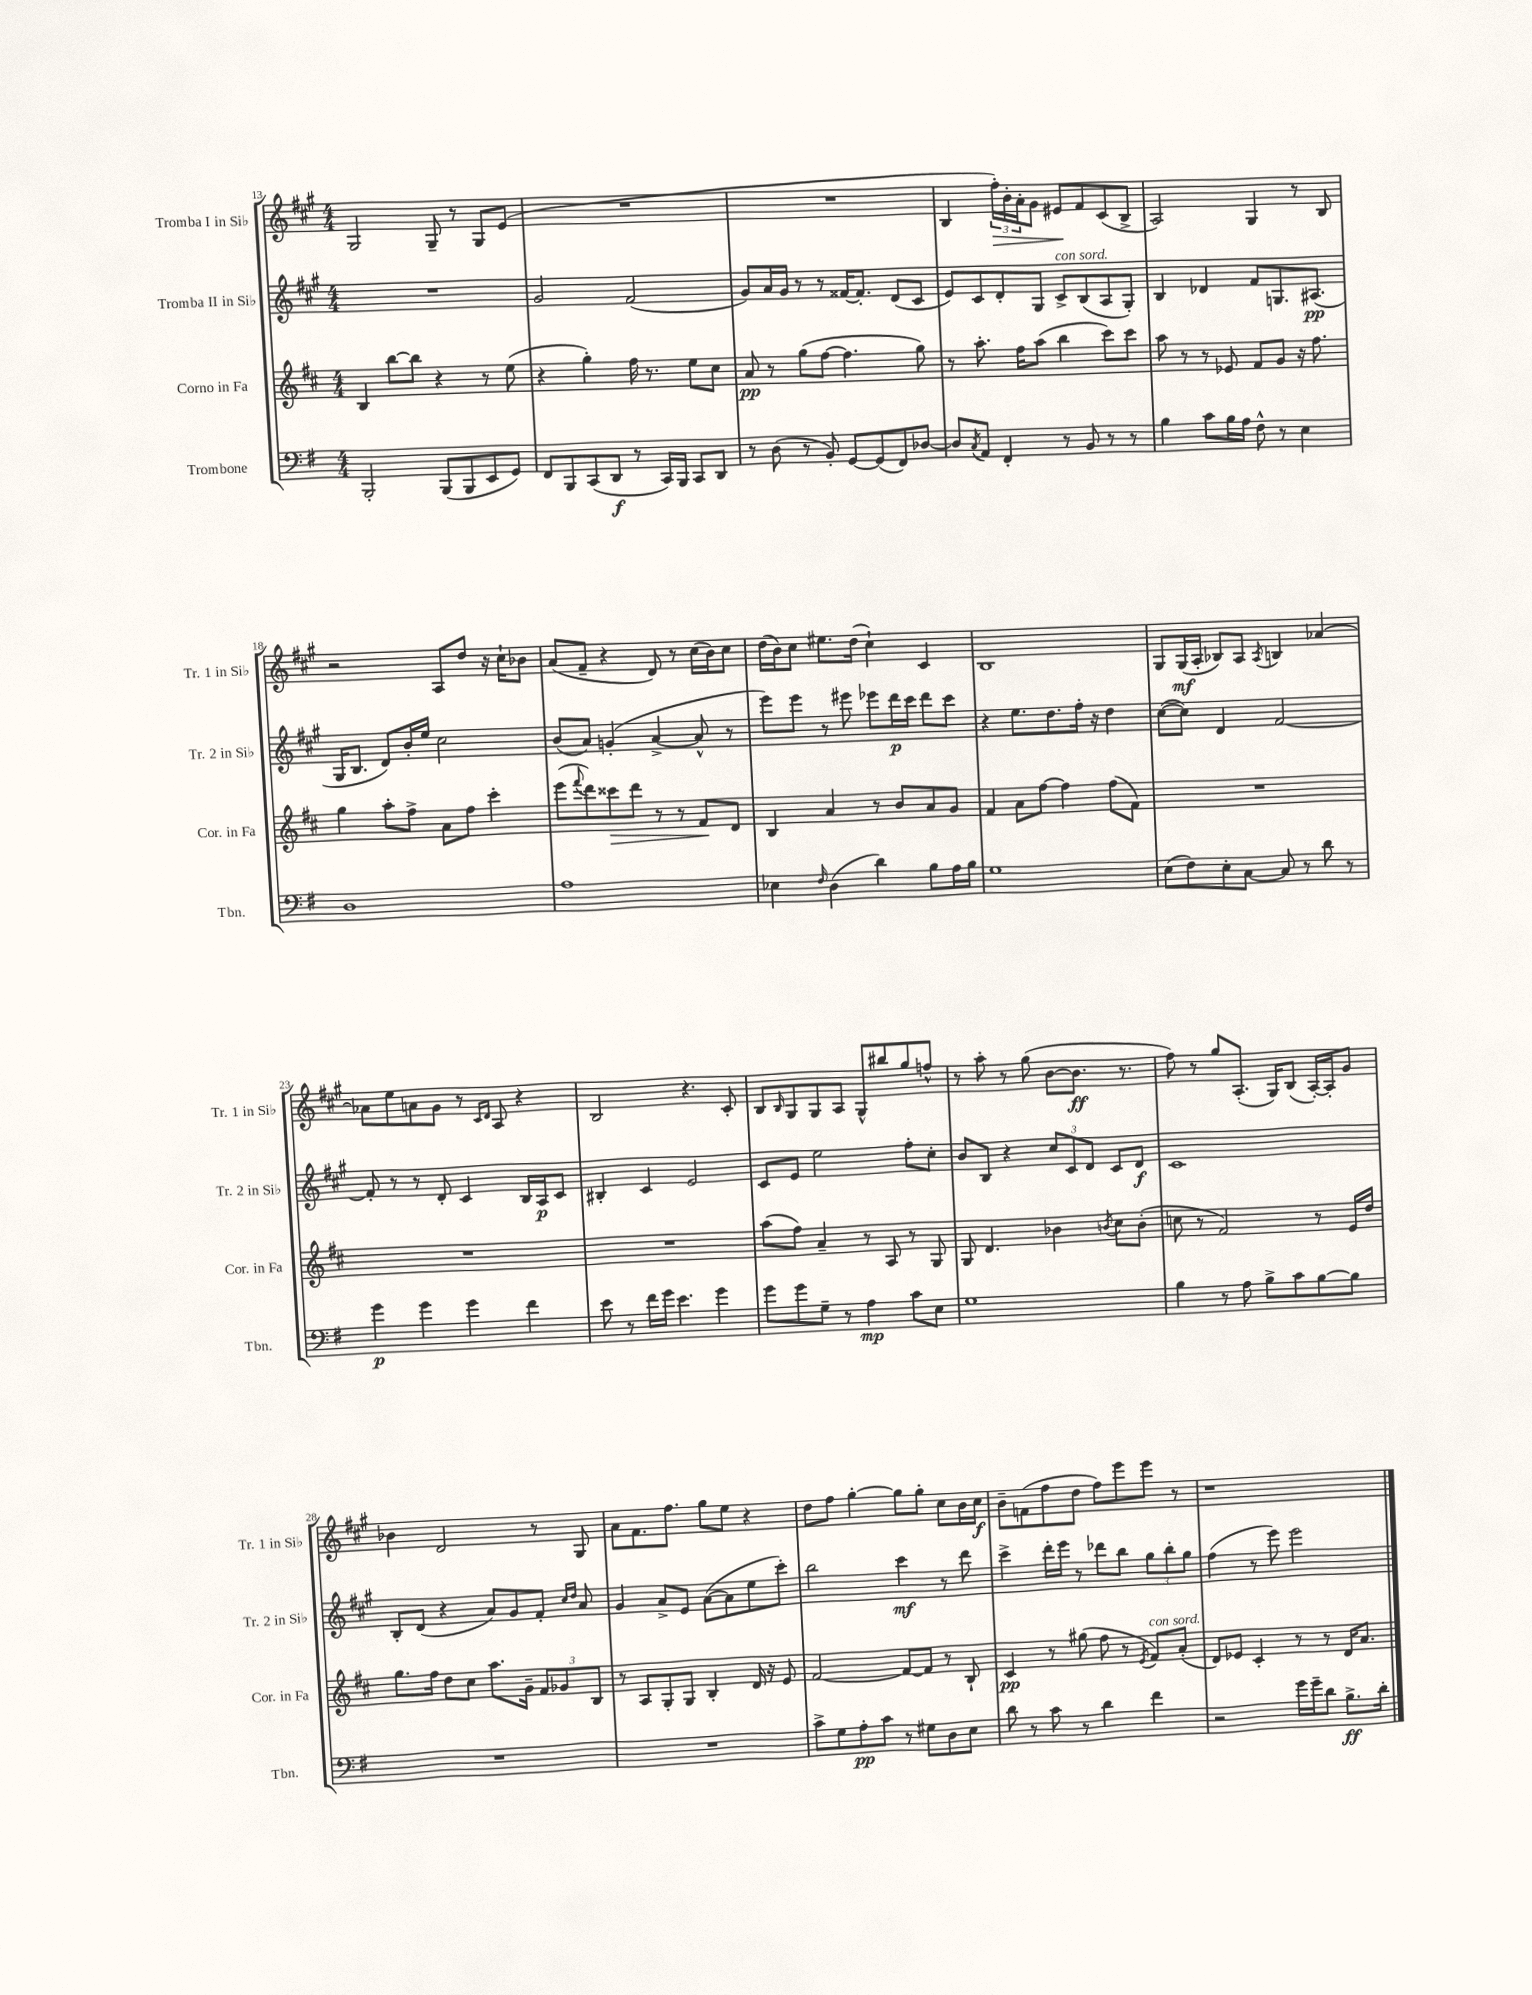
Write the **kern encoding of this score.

**kern	**dynam	**kern	**dynam	**kern	**dynam	**kern	**dynam
*part4	*part4	*part3	*part3	*part2	*part2	*part1	*part1
*staff4	*staff4	*staff3	*staff3	*staff2	*staff2	*staff1	*staff1
*I"Trombone	*	*I"Corno in Fa	*	*I"Tromba II in Si♭	*	*I"Tromba I in Si♭	*
*I'Tbn.	*	*I'Cor. in Fa	*	*I'Tr. 2 in Si♭	*	*I'Tr. 1 in Si♭	*
*clefF4	*	*clefG2	*	*clefG2	*	*clefG2	*
*k[f#]	*	*k[f#c#]	*	*k[f#c#g#]	*	*k[f#c#g#]	*
*M4/4	*	*M4/4	*	*M4/4	*	*M4/4	*
=13	=13	=13	=13	=13	=13	=13	=13
2BBB'/	.	4B/	.	1r	.	2G#/	.
.	.	[8bb\L	.	.	.	.	.
.	.	8bb\J]	.	.	.	.	.
(8BBB/L	.	4r	.	.	.	8G#~/	.
8BBB/	.	.	.	.	.	8r	.
8EE/	.	8r	.	.	.	8G#/L	.
8GG/J)	.	(8ee\	.	.	.	(8e/J	.
=14	=14	=14	=14	=14	=14	=14	=14
8FF#/L	.	4r	.	2g#/	.	1r	.
8BBB/	.	.	.	.	.	.	.
(8CC/	.	4gg'\)	.	.	.	.	.
8DD/J	f	.	.	.	.	.	.
8r	.	16ff#\	.	(2f#/	.	.	.
.	.	8.r	.	.	.	.	.
16CC/LL)	.	.	.	.	.	.	.
16BBB/JJ	.	.	.	.	.	.	.
8CC/L	.	8ee\L	.	.	.	.	.
8DD/J	.	8cc#\J	.	.	.	.	.
=15	=15	=15	=15	=15	=15	=15	=15
8r	.	8a/	pp	8g#/L)	.	1r	.
(8D\	.	8r	.	16a/L	.	.	.
.	.	.	.	16g#/JJ	.	.	.
8r	.	(8gg\L	.	8r	.	.	.
8BB'/)	.	[8ff#\J	.	8r	.	.	.
[8GG/L	.	4.ff#\]	.	[16f##X/KL	.	.	.
.	.	.	.	8.f##'/J]	.	.	.
(8GG/]	.	.	.	.	.	.	.
8FF#/)	.	.	.	(8d/L	.	.	.
[8D-X/J	.	8gg\)	.	8c#/J	.	.	.
=16	=16	=16	=16	=16	=16	=16	=16
8D-/L]	.	8r	.	8e/L)	.	4B/	.
8qC/	.	.	.	.	.	.	.
8AA/J	.	8.aa'\	.	8c#/	.	.	.
!	!	!	!	!	!	!	!LO:HP:b
4FF#'/	.	.	.	8d'/	.	24ff#'\LL)	>
.	.	.	.	.	.	24b'\	.
.	.	16ff#\KL	.	.	.	.	.
.	.	.	.	.	.	24a'\J	.
.	.	(8aa\J	.	8G#/J	.	8g#\J	.
!	!	!	!	!LO:TX:a:i:t=con sord.	!	!	!
8r	.	4bb\	.	8c#^/L	.	8e#X/L	.
8BB/	.	.	.	(8B/	.	8f#/	]
8r	.	8ccc#\L)	.	8A/	.	(8c#/	.
8r	.	8ccc#\J	.	8G#'/J)	.	8B^/J	.
=17	=17	=17	=17	=17	=17	=17	=17
4B\	.	8aa\	.	4B/	.	2A/)	.
.	.	8r	.	.	.	.	.
8c\L	.	8r	.	4d-X/	.	.	.
16B\L	.	8e-X/	.	.	.	.	.
16A\JJ	.	.	.	.	.	.	.
8F#^^\	.	8f#/L	.	8f#/L	.	4G#/	.
8r	.	8g/J	.	8.Gn/	.	.	.
4E\	.	16r	.	.	.	8r	.
.	.	8.ff#\	.	(8.A#X/J	pp	.	.
.	.	.	.	.	.	8B/	.
!!LO:LB:g=z
=18	=18	=18	=18	=18	=18	=18	=18
1D	.	4gg\	.	16G#/KL	.	2r	.
.	.	.	.	8.B/J	.	.	.
.	.	8aa'\L	.	8d/L)	.	.	.
.	.	8ff#^\J	.	16b'/L	.	.	.
.	.	.	.	16ee/JJ	.	.	.
.	.	8a\L	.	2cc#\	.	8A/L	.
.	.	8ff#\J	.	.	.	8dd/J	.
.	.	4ccc#'\	.	.	.	16r	.
.	.	.	.	.	.	16cc#`\KL	.
.	.	.	.	.	.	8b-X\J	.
=19	=19	=19	=19	=19	=19	=19	=19
1A	.	(8eee\L	.	(8b/L	.	(8a/L	.
.	.	8qqfff#/	.	.	.	.	.
.	.	8ddd\)	.	8a/J)	.	8f#~/J	.
!	!	!	!LO:HP:b	!	!	!	!
.	.	8ccc##X\	>	(4gn'/	.	4r	.
.	.	8ddd\J	.	.	.	.	.
.	.	8r	.	[4a^/	.	8d/)	.
.	.	8r	.	.	.	8r	.
.	.	8f#/L	.	8a^^/]	.	(16cc#\LL	.
.	.	.	.	.	.	16b\J)	.
.	.	8d/J	]	8r	.	8cc#\J	.
=20	=20	=20	=20	=20	=20	=20	=20
4E-X\	.	4B/	.	8eee\L)	.	(16dd\LL	.
.	.	.	.	.	.	16b\J)	.
.	.	.	.	8eee\J	.	8cc#\J	.
16qqF#/	.	.	.	.	.	.	.
(4D\	.	4a/	.	8r	.	8.ee#X\L	.
.	.	.	.	8eee#X\	.	.	.
.	.	.	.	.	.	(16dd\Jk	.
4d\)	.	8r	.	8eee-X\L	.	4cc#`\)	.
.	.	8b/L	.	16ddd\L	p	.	.
.	.	.	.	16ccc#\JJ	.	.	.
8B\L	.	8a/	.	8ddd\L	.	4c#/	.
16A\L	.	8g/J	.	8ccc#\J	.	.	.
16B\JJ	.	.	.	.	.	.	.
=21	=21	=21	=21	=21	=21	=21	=21
1G	.	4f#/	.	4r	.	1B	.
.	.	8a\L	.	8.ee\L	.	.	.
.	.	[8ff#\J	.	.	.	.	.
.	.	.	.	8.dd\	.	.	.
.	.	4ff#\]	.	.	.	.	.
.	.	.	.	16ff#'\Jk	.	.	.
.	.	.	.	16r	.	.	.
.	.	(8ff#\L	.	4dd\	.	.	.
.	.	8f#\J)	.	.	.	.	.
=22	=22	=22	=22	=22	=22	=22	=22
(8E\L	.	1r	.	([8cc#\L	.	8G#/L	.
8F#\)	.	.	.	8cc#\J])	.	(16G#/L	mf
.	.	.	.	.	.	16A'/JJ	.
8E'\	.	.	.	4d/	.	8B-X/L)	.
[8C\J	.	.	.	.	.	8A/J	.
.	.	.	.	.	.	8qA/	.
8C/]	.	.	.	[2f#/	.	4Bn/	.
8r	.	.	.	.	.	.	.
8d\	.	.	.	.	.	[4a-X/	.
8r	.	.	.	.	.	.	.
!!LO:LB:g=z
=23	=23	=23	=23	=23	=23	=23	=23
4g\	p	1r	.	8f#'/]	.	8a-X\L]	.
.	.	.	.	8r	.	8ee\	.
4g\	.	.	.	8r	.	8an\	.
.	.	.	.	8d'/	.	8g#\J	.
4g\	.	.	.	4c#/	.	8r	.
.	.	.	.	.	.	16qqc#/LL	.
.	.	.	.	.	.	16qqd/JJ	.
.	.	.	.	.	.	8A/	.
4f#\	.	.	.	16B/LL	.	4r	.
.	.	.	.	16A/J	p	.	.
.	.	.	.	8c#/J	.	.	.
=24	=24	=24	=24	=24	=24	=24	=24
8e\	.	1r	.	4B#X'/	.	2B/	.
8r	.	.	.	.	.	.	.
16f#\LL	.	.	.	4c#/	.	.	.
16g\JJ	.	.	.	.	.	.	.
4.e\	.	.	.	.	.	.	.
.	.	.	.	2e/	.	4.r	.
4g\	.	.	.	.	.	.	.
.	.	.	.	.	.	8c#'/	.
=25	=25	=25	=25	=25	=25	=25	=25
8g\L	.	(8aa\L	.	8c#/L	.	8B/L	.
.	.	.	.	.	.	16qqB/	.
8g\	.	8ff#\J)	.	8e/J	.	8G#/	.
8G~\J	.	4a~/	.	2ee\	.	8G#/	.
8r	.	.	.	.	.	8A/J	.
4A\	mp	8r	.	.	.	8G#^^/L	.
.	.	8A/	.	.	.	8bb#X/	.
8c\L	.	8r	.	8ff#'\L	.	8gg#/	.
8E\J	.	8G/	.	8cc#'\J	.	8ffn^^/J	.
=26	=26	=26	=26	=26	=26	=26	=26
1G	.	8G/	.	8b/L	.	8r	.
.	.	4.d/	.	8B/J	.	8aa'\	.
.	.	.	.	4r	.	8r	.
.	.	.	.	.	.	(8gg#\	.
.	.	4b-X\	.	12cc#/L	.	[8b\L	.
.	.	.	.	12c#/	.	.	.
.	.	.	.	.	.	8.b\J]	ff
.	.	.	.	12d/J	.	.	.
.	.	8qbn/	.	.	.	.	.
.	.	8cc#\L	.	8c#/L	.	.	.
.	.	.	.	.	.	8.r	.
.	.	(8b'\J	.	8d/J	f	.	.
=27	=27	=27	=27	=27	=27	=27	=27
4B\	.	8ccn\	.	1c#	.	8ff#\)	.
.	.	8r	.	.	.	8r	.
8r	.	2f#/)	.	.	.	8gg#/L	.
8A\	.	.	.	.	.	(8.A'/J	.
8B^\L	.	.	.	.	.	.	.
.	.	.	.	.	.	16G#/KL)	.
8c\	.	.	.	.	.	(8B/J	.
[8B\	.	8r	.	.	.	[16A'/LL)	.
.	.	.	.	.	.	16A'/J]	.
8B\J]	.	16e/LL	.	.	.	8g#/J	.
.	.	16dd/JJ	.	.	.	.	.
!!LO:LB:g=z
=28	=28	=28	=28	=28	=28	=28	=28
1r	.	8.gg\L	.	8B'/L	.	4b-X\	.
.	.	.	.	(8d/J	.	.	.
.	.	16ff#\Jk	.	.	.	.	.
.	.	8dd\L	.	4r	.	2d/	.
.	.	8cc#\J	.	.	.	.	.
.	.	8.aa\L	.	8a/L)	.	.	.
.	.	.	.	8g#/	.	.	.
.	.	16g~\Jk	.	.	.	.	.
.	.	12f#/L	.	8f#'/J	.	8r	.
.	.	12g-X/	.	.	.	.	.
.	.	.	.	16qqcc#/LL	.	.	.
.	.	.	.	16qqdd/JJ	.	.	.
.	.	.	.	8a/	.	8G#/	.
.	.	12B/J	.	.	.	.	.
=29	=29	=29	=29	=29	=29	=29	=29
1r	.	8r	.	4g#/	.	8a\L	.
.	.	8A/L	.	.	.	8.f#\	.
.	.	8G'/	.	8a^/L	.	.	.
.	.	.	.	.	.	8.ff#\J	.
.	.	8G/J	.	8e/J	.	.	.
.	.	4B'/	.	([8a\L	.	8gg#\L	.
.	.	.	.	8a\]	.	8ee\J	.
.	.	16d/	.	8ee\	.	4r	.
.	.	16r	.	.	.	.	.
.	.	8e/	.	8ccc#'\J)	.	.	.
=30	=30	=30	=30	=30	=30	=30	=30
8c^\L	.	[2f#/	.	2bb\	.	8dd\L	.
8G\	.	.	.	.	.	8ff#\J	.
8A'\	pp	.	.	.	.	[4gg#'\	.
8c\J	.	.	.	.	.	.	.
8r	.	8f#/L_	.	4ccc#\	mf	8gg#\L]	.
8G#X\L	.	8f#/J]	.	.	.	8gg#'\J	.
8D\	.	8r	.	8r	.	8cc#\L	.
8E\J	.	8B`/	.	8ddd\	.	16b\L	.
.	.	.	.	.	.	16cc#\JJ	f
=31	=31	=31	=31	=31	=31	=31	=31
8d\	.	4c#/	pp	4ccc#^\	.	8b~\L	.
8r	.	.	.	.	.	(8fn\	.
8c\	.	8r	.	16ddd'\LL	.	8ff#\	.
.	.	.	.	16eee\JJ	.	.	.
8r	.	(8gg#X\	.	8r	.	8dd\J	.
4d\	.	8ff#\	.	8ddd-X\L	.	8ff#\L)	.
.	.	8r	.	8bb\J	.	8eee\	.
.	.	8qe/	.	.	.	.	.
!	!	!LO:TX:a:i:t=con sord.	!	!	!	!	!
4f#\	.	8f#/L)	.	12gg#\L	.	8eee\J	.
.	.	.	.	12bb'\	.	.	.
.	.	(8a'/J	.	.	.	8r	.
.	.	.	.	12gg#\J	.	.	.
=32	=32	=32	=32	=32	=32	=32	=32
2r	.	8d/L)	.	(4ff#\	.	1r	.
.	.	8e-X/J	.	.	.	.	.
.	.	4c#'/	.	8r	.	.	.
.	.	.	.	8eee\)	.	.	.
16g\LL	.	8r	.	2eee\	.	.	.
16g~\J	.	.	.	.	.	.	.
8d\J	.	8r	.	.	.	.	.
8.B^\L	ff	16d/KL	.	.	.	.	.
.	.	8.a/J	.	.	.	.	.
16d'\Jk	.	.	.	.	.	.	.
==	==	==	==	==	==	==	==
*-	*-	*-	*-	*-	*-	*-	*-
